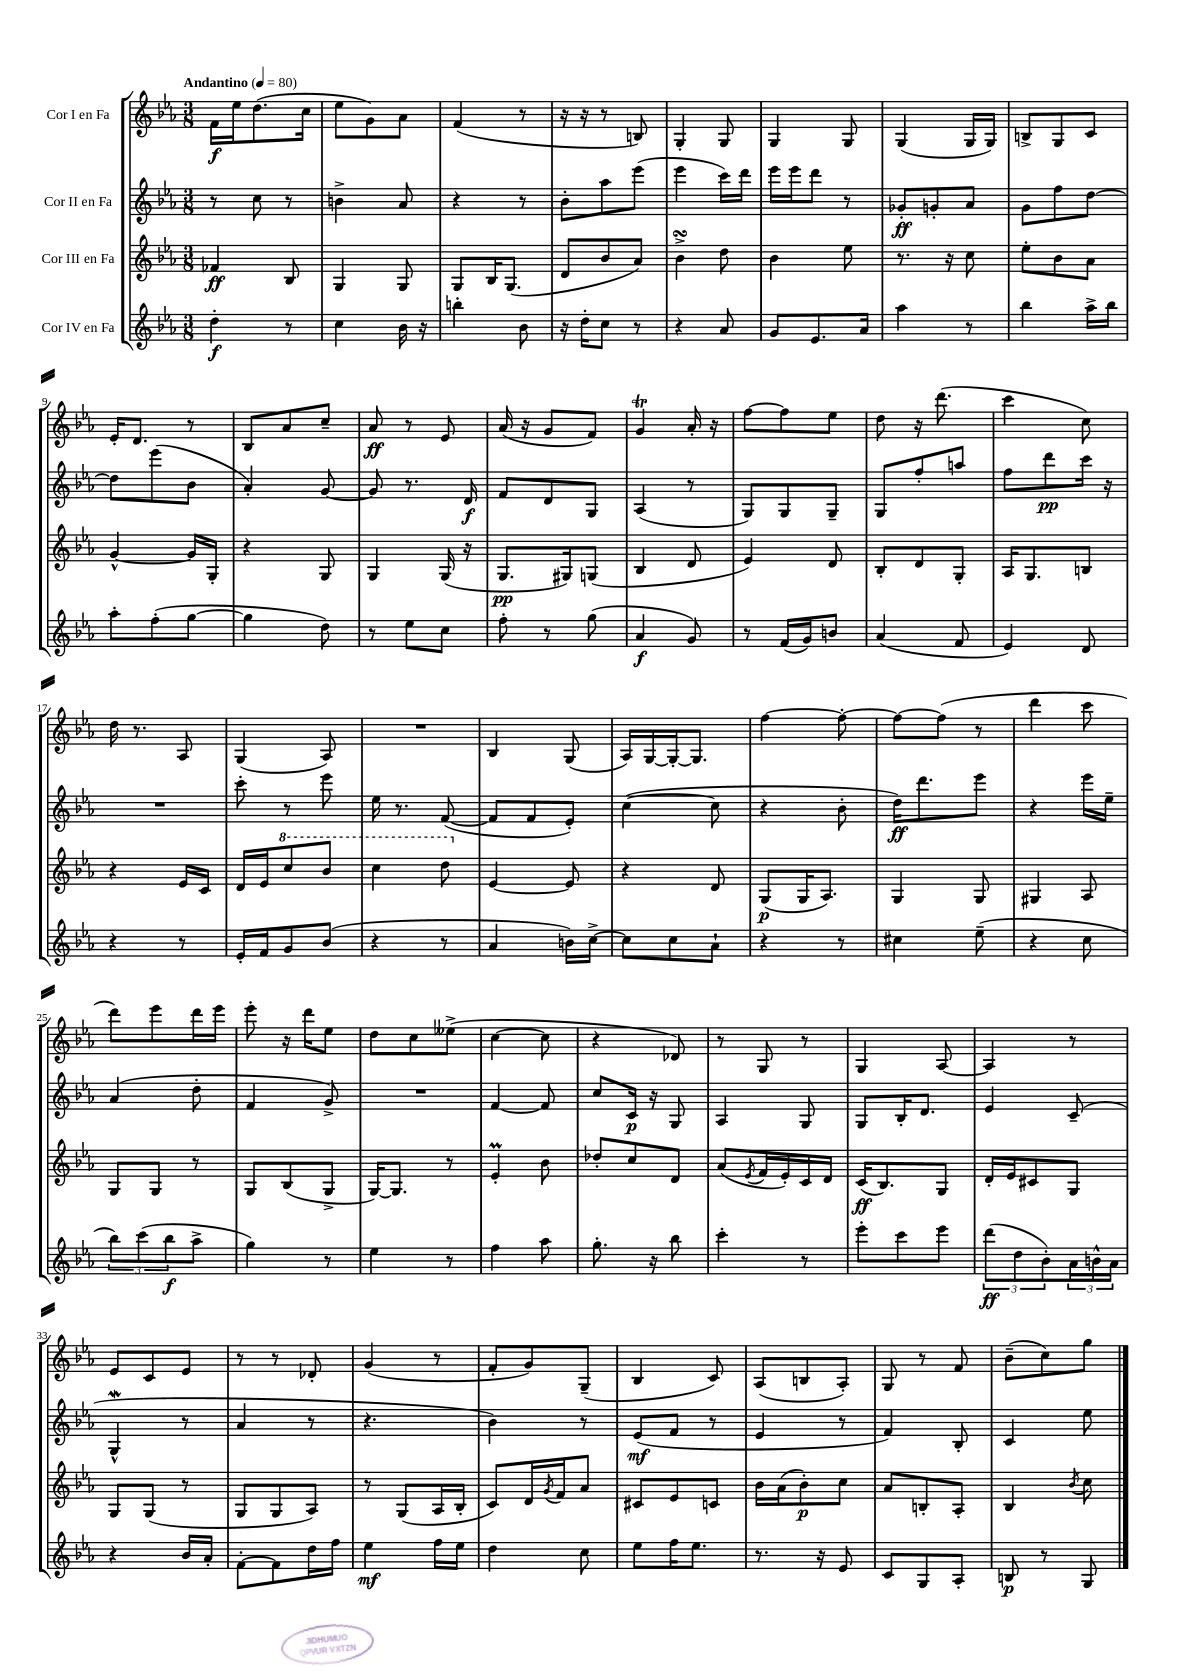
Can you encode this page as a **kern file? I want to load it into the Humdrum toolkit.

**kern	**dynam	**kern	**dynam	**kern	**dynam	**kern	**dynam
*part4	*part4	*part3	*part3	*part2	*part2	*part1	*part1
*staff4	*staff4	*staff3	*staff3	*staff2	*staff2	*staff1	*staff1
*I"Cor IV en Fa	*	*I"Cor III en Fa	*	*I"Cor II en Fa	*	*I"Cor I en Fa	*
*clefG2	*	*clefG2	*	*clefG2	*	*clefG2	*
*k[b-e-a-]	*	*k[b-e-a-]	*	*k[b-e-a-]	*	*k[b-e-a-]	*
*M3/8	*	*M3/8	*	*M3/8	*	*M3/8	*
*MM80	*	*MM80	*	*MM80	*	*MM80	*
=1	=1	=1	=1	=1	=1	=1	=1
!	!	!	!	!	!	!LO:TX:a:B:t=Andantino	!
4dd'\	f	4f-X/	ff	8r	.	16f\LL	f
.	.	.	.	.	.	16ee-\J	.
.	.	.	.	8cc\	.	(8.dd\	.
8r	.	8B-/	.	8r	.	.	.
.	.	.	.	.	.	16cc\Jk	.
=2	=2	=2	=2	=2	=2	=2	=2
4cc\	.	4G/	.	4bn^\	.	8ee-\L	.
.	.	.	.	.	.	8g\)	.
16b-\	.	8G/	.	8a-/	.	8a-\J	.
16r	.	.	.	.	.	.	.
=3	=3	=3	=3	=3	=3	=3	=3
4bbn'\	.	8G/L	.	4r	.	(4f/	.
.	.	16B-/K	.	.	.	.	.
.	.	(8.G/J	.	.	.	.	.
8b-\	.	.	.	8r	.	8r	.
=4	=4	=4	=4	=4	=4	=4	=4
16r	.	8d/L	.	8b-'\L	.	16r	.
16dd'\KL	.	.	.	.	.	16r	.
8cc\J	.	8b-/	.	8aa-\	.	8r	.
8r	.	8a-/J)	.	(8eee-\J	.	8Bn/)	.
=5	=5	=5	=5	=5	=5	=5	=5
4r	.	4b-sSSS^\	.	4eee-\	.	4G'/	.
8a-/	.	8dd\	.	16ccc\LL)	.	8G/	.
.	.	.	.	16ddd\JJ	.	.	.
=6	=6	=6	=6	=6	=6	=6	=6
8g/L	.	4b-\	.	16eee-\LL	.	4G/	.
.	.	.	.	16eee-\J	.	.	.
8.e-/	.	.	.	8ddd\J	.	.	.
.	.	8ee-\	.	8r	.	8G/	.
16a-/Jk	.	.	.	.	.	.	.
=7	=7	=7	=7	=7	=7	=7	=7
4aa-\	.	8.r	.	8g-X'/L	ff	(4G/	.
.	.	.	.	8gn'/	.	.	.
.	.	16r	.	.	.	.	.
8r	.	8cc\	.	8a-/J	.	16G/LL	.
.	.	.	.	.	.	16G/JJ)	.
=8	=8	=8	=8	=8	=8	=8	=8
4bb-\	.	8ee-'\L	.	8g\L	.	8Bn^/L	.
.	.	8b-\	.	8ff\	.	8G/	.
16aa-^\LL	.	8a-\J	.	[8dd\J	.	8c/J	.
16bb-\JJ	.	.	.	.	.	.	.
!!LO:LB:g=z
=9	=9	=9	=9	=9	=9	=9	=9
8aa-'\L	.	[4g^^/	.	8dd\L]	.	16e-'/KL	.
.	.	.	.	.	.	8.d/J	.
(8ff'\	.	.	.	(8eee-\	.	.	.
[8gg\J	.	16g/LL]	.	8b-\J	.	8r	.
.	.	16G'/JJ	.	.	.	.	.
=10	=10	=10	=10	=10	=10	=10	=10
4gg\]	.	4r	.	4a-'/)	.	8B-/L	.
.	.	.	.	.	.	8a-/	.
8dd\)	.	8G/	.	[8g/	.	8cc~/J	.
=11	=11	=11	=11	=11	=11	=11	=11
8r	.	4G/	.	8g/]	.	8a-/	ff
8ee-\L	.	.	.	8.r	.	8r	.
8cc\J	.	(16G/	.	.	.	8e-/	.
.	.	16r	.	16d/	f	.	.
=12	=12	=12	=12	=12	=12	=12	=12
8ff'\	.	8.G/L	pp	8f/L	.	(16a-/	.
.	.	.	.	.	.	16r	.
8r	.	.	.	8d/	.	8g/L	.
.	.	16G#X/k)	.	.	.	.	.
(8gg\	.	(8Gn/J	.	8G/J	.	8f/J)	.
=13	=13	=13	=13	=13	=13	=13	=13
4a-/	f	4B-/	.	(4A-/	.	4gt/	.
8g/)	.	8d/	.	8r	.	16a-'/	.
.	.	.	.	.	.	16r	.
=14	=14	=14	=14	=14	=14	=14	=14
8r	.	4e-/)	.	8G/L)	.	[8ff\L	.
(16f/LL	.	.	.	8G/	.	8ff\]	.
16g/J)	.	.	.	.	.	.	.
8bn/J	.	8d/	.	8G~/J	.	8ee-\J	.
=15	=15	=15	=15	=15	=15	=15	=15
(4a-/	.	8B-'/L	.	8G/L	.	8dd\	.
.	.	8d/	.	8ff'/	.	16r	.
.	.	.	.	.	.	(8.ddd\	.
8f/	.	8G'/J	.	8aan/J	.	.	.
=16	=16	=16	=16	=16	=16	=16	=16
4e-/)	.	16A-/KL	.	8ff\L	.	4ccc\	.
.	.	8.G/	.	.	.	.	.
.	.	.	.	8ddd\	pp	.	.
8d/	.	8Bn/J	.	16ccc\Jk	.	8cc\)	.
.	.	.	.	16r	.	.	.
!!LO:LB:g=z
=17	=17	=17	=17	=17	=17	=17	=17
4r	.	4r	.	4.r	.	16dd\	.
.	.	.	.	.	.	8.r	.
8r	.	16e-/LL	.	.	.	8A-/	.
.	.	16c/JJ	.	.	.	.	.
=18	=18	=18	=18	=18	=18	=18	=18
16e-'/LL	.	16d/LL	.	8ccc'\	.	(4G/	.
16f/J	.	16e-/J	.	.	.	.	.
*	*	*8va	*	*	*	*	*
8g/	.	8ccc/	.	8r	.	.	.
(8b-/J	.	8bb-/J	.	8eee-\	.	8A-/)	.
=19	=19	=19	=19	=19	=19	=19	=19
4r	.	4ccc\	.	16ee-\	.	4.r	.
.	.	.	.	8.r	.	.	.
8r	.	8ddd\	.	([8f/	.	.	.
=20	=20	=20	=20	=20	=20	=20	=20
*	*	*X8va	*	*	*	*	*
4a-/	.	[4e-/	.	8f/L]	.	4B-/	.
.	.	.	.	8f/	.	.	.
16bn\LL)	.	8e-/]	.	8e-'/J)	.	(8G/	.
[16cc^\JJ	.	.	.	.	.	.	.
=21	=21	=21	=21	=21	=21	=21	=21
8cc\L]	.	4r	.	([4cc\	.	16A-/LL)	.
.	.	.	.	.	.	[16G/	.
8cc\	.	.	.	.	.	16G'/J_	.
.	.	.	.	.	.	8.G/J]	.
8a-`\J	.	8d/	.	8cc\]	.	.	.
=22	=22	=22	=22	=22	=22	=22	=22
4r	.	(8G/L	p	4r	.	[4ff\	.
.	.	16G/K	.	.	.	.	.
.	.	8.A-/J)	.	.	.	.	.
8r	.	.	.	8b-'\	.	8ff'\_	.
=23	=23	=23	=23	=23	=23	=23	=23
4cc#X\	.	4G/	.	16dd\KL)	ff	8ff\L_	.
.	.	.	.	8.ddd\	.	.	.
.	.	.	.	.	.	(8ff\J]	.
(8ee-~\	.	8G/	.	8eee-\J	.	8r	.
=24	=24	=24	=24	=24	=24	=24	=24
4r	.	4G#X/	.	4r	.	4ddd\	.
8cc\	.	8A-/	.	16eee-\LL	.	8ccc\	.
.	.	.	.	16ee-~\JJ	.	.	.
!!LO:LB:g=z
=25	=25	=25	=25	=25	=25	=25	=25
12bb-\L)	.	8G/L	.	(4a-/	.	8ddd\L)	.
(12ccc\	.	.	.	.	.	.	.
.	.	8G/J	.	.	.	8eee-\	.
12bb-\	f	.	.	.	.	.	.
8aa-^\J	.	8r	.	8dd'\	.	16ddd\L	.
.	.	.	.	.	.	16eee-\JJ	.
=26	=26	=26	=26	=26	=26	=26	=26
4gg\)	.	8G/L	.	4f/	.	8eee-'\	.
.	.	(8B-/	.	.	.	16r	.
.	.	.	.	.	.	16ddd\KL	.
8r	.	8G^/J	.	8g^/)	.	8ee-\J	.
=27	=27	=27	=27	=27	=27	=27	=27
4ee-\	.	[16G/KL)	.	4.r	.	8dd\L	.
.	.	8.G/J]	.	.	.	.	.
.	.	.	.	.	.	8cc\	.
8r	.	8r	.	.	.	(8ee--X^\J	.
=28	=28	=28	=28	=28	=28	=28	=28
4ff\	.	4e-M'/	.	[4f/	.	[4cc\	.
8aa-\	.	8b-\	.	8f/]	.	8cc\]	.
=29	=29	=29	=29	=29	=29	=29	=29
8.gg'\	.	8dd-X'/L	.	8cc/L	.	4r	.
.	.	8cc/	.	16c/Jk	p	.	.
16r	.	.	.	16r	.	.	.
8bb-\	.	8d/J	.	8G/	.	8d-X/)	.
=30	=30	=30	=30	=30	=30	=30	=30
4ccc'\	.	(8a-/L	.	4A-/	.	8r	.
.	.	8qe-/	.	.	.	.	.
.	.	16f/L	.	.	.	8G/	.
.	.	16e-'/)	.	.	.	.	.
8r	.	16c/	.	8G/	.	8r	.
.	.	16d/JJ	.	.	.	.	.
=31	=31	=31	=31	=31	=31	=31	=31
8eee-'\L	.	(16c/KL	ff	8G/L	.	4G/	.
.	.	8.B-/)	.	.	.	.	.
8ccc\	.	.	.	16B-'/K	.	.	.
.	.	.	.	8.d/J	.	.	.
8eee-\J	.	8G/J	.	.	.	[8A-/	.
=32	=32	=32	=32	=32	=32	=32	=32
(12ddd\L	ff	16d'/LL	.	4e-/	.	4A-/]	.
.	.	16e-/J	.	.	.	.	.
12dd\	.	.	.	.	.	.	.
.	.	8c#X/	.	.	.	.	.
12b-'\)	.	.	.	.	.	.	.
24a-\L	.	8G/J	.	(8c~/	.	8r	.
24bn^^\	.	.	.	.	.	.	.
24a-\JJ	.	.	.	.	.	.	.
!!LO:LB:g=z
=33	=33	=33	=33	=33	=33	=33	=33
4r	.	8G/L	.	4GW^^/	.	8e-/L	.
.	.	(8G/J	.	.	.	8c/	.
16b-/LL	.	8r	.	8r	.	8e-/J	.
16a-'/JJ	.	.	.	.	.	.	.
=34	=34	=34	=34	=34	=34	=34	=34
[8f'\L	.	8G/L	.	4a-/	.	8r	.
8f\]	.	8G/	.	.	.	8r	.
16dd\L	.	8A-/J)	.	8r	.	8d-X'/	.
16ff\JJ	.	.	.	.	.	.	.
=35	=35	=35	=35	=35	=35	=35	=35
4ee-\	mf	8r	.	4.r	.	(4g/	.
.	.	(8G/L	.	.	.	.	.
16ff\LL	.	16A-/L	.	.	.	8r	.
16ee-\JJ	.	16B-'/JJ	.	.	.	.	.
=36	=36	=36	=36	=36	=36	=36	=36
4dd\	.	8c/L)	.	4b-\)	.	8f'/L	.
.	.	16d/L	.	.	.	8g/)	.
.	.	8qg/	.	.	.	.	.
.	.	16f/J	.	.	.	.	.
8cc\	.	8a-/J	.	8r	.	(8G~/J	.
=37	=37	=37	=37	=37	=37	=37	=37
8ee-\L	.	8c#X/L	.	(8e-/L	mf	4B-/	.
16ff\K	.	8e-/	.	8f/J	.	.	.
8.ee-\J	.	.	.	.	.	.	.
.	.	8cn/J	.	8r	.	8c/)	.
=38	=38	=38	=38	=38	=38	=38	=38
8.r	.	16b-\LL	.	4e-/	.	(8A-/L	.
.	.	(16a-\J	.	.	.	.	.
.	.	8b-'\)	p	.	.	8Bn/	.
16r	.	.	.	.	.	.	.
8e-/	.	8cc\J	.	8r	.	8A-'/J)	.
=39	=39	=39	=39	=39	=39	=39	=39
8c/L	.	8a-/L	.	4f/)	.	8G/	.
8G/	.	8Bn'/	.	.	.	8r	.
8A-'/J	.	8A-'/J	.	8B-'/	.	8f/	.
=40	=40	=40	=40	=40	=40	=40	=40
8Bn/	p	4B-/	.	4c/	.	(8b-~\L	.
8r	.	.	.	.	.	8cc\)	.
.	.	8qb-/	.	.	.	.	.
8G/	.	8cc\	.	8ee-\	.	8gg\J	.
==	==	==	==	==	==	==	==
*-	*-	*-	*-	*-	*-	*-	*-
